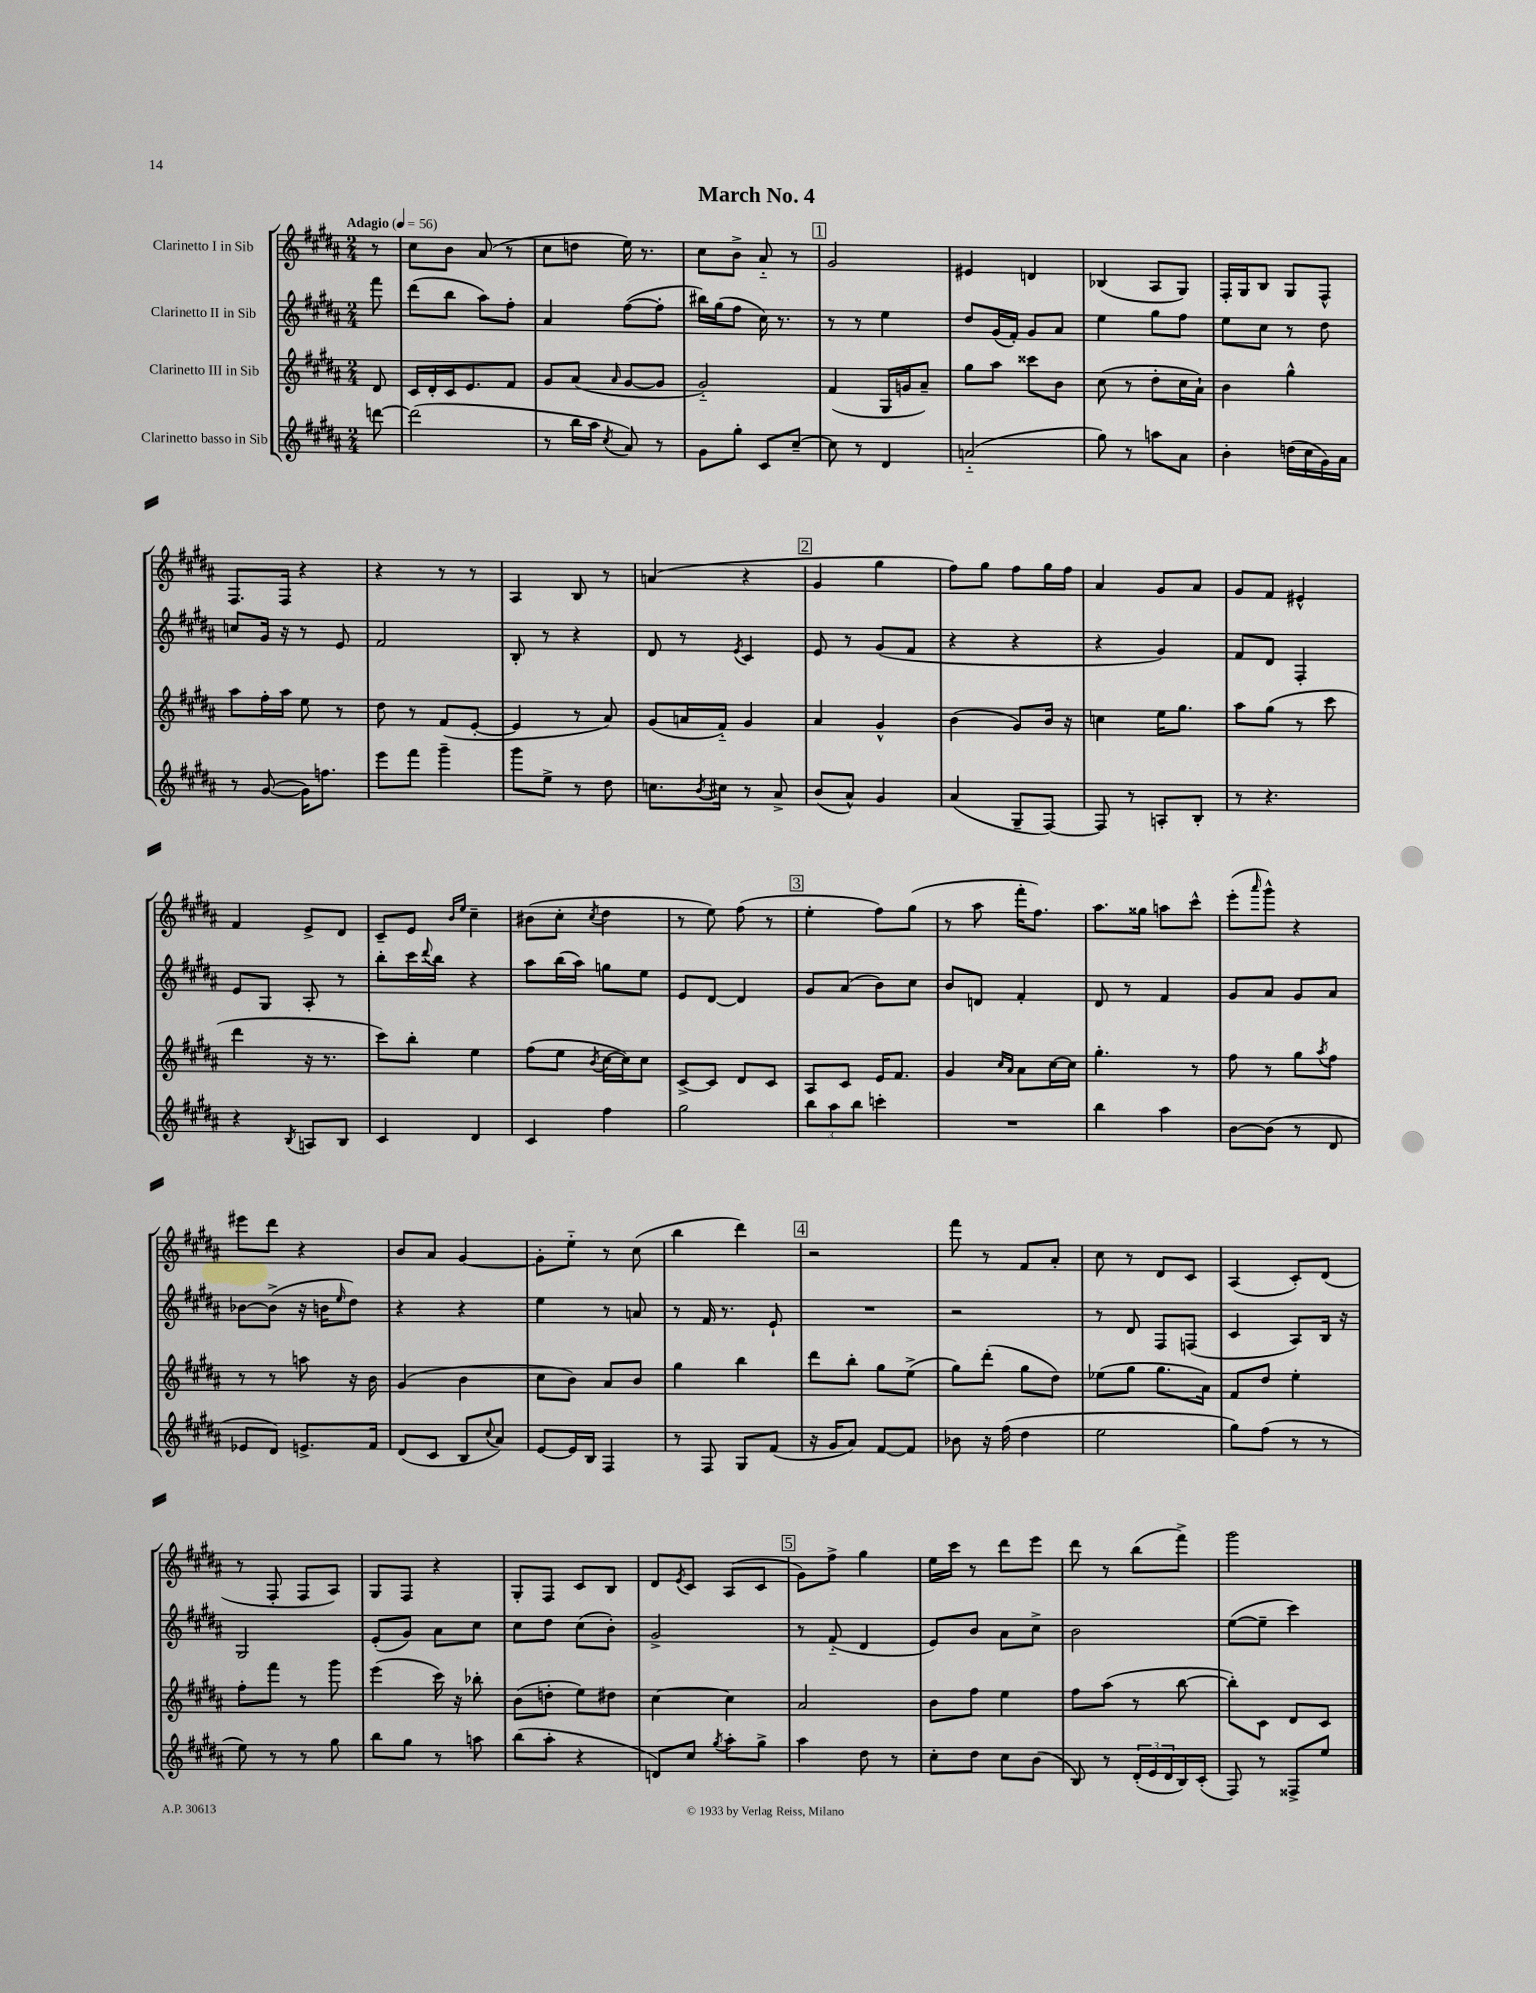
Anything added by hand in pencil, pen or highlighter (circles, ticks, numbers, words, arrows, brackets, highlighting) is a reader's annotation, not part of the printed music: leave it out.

**kern	**kern	**kern	**kern
*part4	*part3	*part2	*part1
*staff4	*staff3	*staff2	*staff1
*I"Clarinetto basso in Sib	*I"Clarinetto III in Sib	*I"Clarinetto II in Sib	*I"Clarinetto I in Sib
*clefG2	*clefG2	*clefG2	*clefG2
*k[f#c#g#d#a#]	*k[f#c#g#d#a#]	*k[f#c#g#d#a#]	*k[f#c#g#d#a#]
*M2/4	*M2/4	*M2/4	*M2/4
*MM56	*MM56	*MM56	*MM56
=	=	=	=
!	!	!	!LO:TX:a:B:t=Adagio
[8dddn\	8d#/	8fff#\	8r
=1	=1	=1	=1
(2ddd\]	16c#/LL	(8ddd#\L	8cc#\L
.	16d#'/	.	.
.	16c#/J	8bb\J	8b\J
.	8.e/	.	.
.	.	8aa#\L)	(8a#/
.	8f#/J	8ff#'\J	8r
=2	=2	=2	=2
8r	8g#/L	4a#/	8cc#\L
16bb\LL	(8a#/J	.	8ddn\J
16aa#\JJ	.	.	.
8qcc#/	16qqa#/	.	.
8a#/)	[8g#/L	([8ff#\L	16ee\)
.	.	.	8.r
8r	8g#/J]	8ff#'\J]	.
=3	=3	=3	=3
8g#\L	2g#/)	16bb#X\LL)	8cc#\L
.	.	(16gg#\J	.
8gg#'\J	.	8ff#\J	8b^\J
8c#/L	.	16cc#\)	8a#/
.	.	8.r	.
[8cc#~/J	.	.	8r
!!LO:REH:place=s1:t=1
=4	=4	=4	=4
8cc#\]	(4f#/	8r	2g#/
8r	.	8r	.
4d#/	16G#/LL	4ee\	.
.	16gn/J	.	.
.	8a#~/J)	.	.
=5	=5	=5	=5
(2an/	8gg#\L	8dd#/L	4e#X/
.	8aa#\J	(16g#/L	.
.	.	16f#'/JJ)	.
.	8ccc##X\L	8g#/L	4dn/
.	8b\J	8a#/J	.
=6	=6	=6	=6
8gg#\)	(8cc#\	4ee\	(4B-X/
8r	8r	.	.
8aan\L	8dd#'\L	8gg#\L	8A#/L
8a#\J	16cc#\L	8ff#\J	8G#/J)
.	16a#`\JJ)	.	.
=7	=7	=7	=7
4b'\	4b\	8ee\L	16F#'/LL
.	.	.	16G#/J
.	.	8cc#\J	8B/J
(16ddn\LL	4gg#^^\	8r	8G#/L
16cc#\	.	.	.
16g#\)	.	8dd#\	8F#^^/J
16a#\JJ	.	.	.
!!LO:LB:g=z
=8	=8	=8	=8
8r	8aa#\L	8ccn/L	8.F#/L
([8g#/	16ff#'\L	16g#/Jk	.
.	16aa#\JJ	16r	16F#/Jk
16g#\KL])	8ee\	8r	4r
8.ffn\J	.	.	.
.	8r	8e/	.
=9	=9	=9	=9
8eee\L	8dd#\	2f#/	4r
8fff#\J	8r	.	.
4ggg#~\	(8f#/L	.	8r
.	[8e'/J	.	8r
=10	=10	=10	=10
8ggg#\L	4e/]	8B'/	4A#/
8ee^\J	.	8r	.
8r	8r	4r	8B/
8dd#\	8a#/)	.	8r
=11	=11	=11	=11
8.ccn\L	(8g#/L	8d#/	(4an/
.	16an/L	8r	.
8qb/	.	.	.
16cc#X\Jk	16f#/JJ)	.	.
.	.	8qe/	.
8r	4g#/	4c#/	4r
8a#^/	.	.	.
!!LO:REH:place=s1:t=2
=12	=12	=12	=12
(8b/L	4a#/	8e/	4g#/
8a#^^/J)	.	8r	.
4g#/	4g#^^/	(8g#/L	4gg#\
.	.	8f#/J	.
=13	=13	=13	=13
(4a#/	(4b\	4r	8ff#\L)
.	.	.	8gg#\J
8G#~/L	8g#/L)	4r	8ff#\L
[8F#/J)	16b/Jk	.	16gg#\L
.	16r	.	16ff#\JJ
=14	=14	=14	=14
8F#/]	4ccn\	4r	4a#/
8r	.	.	.
8An'/L	16ee\KL	4g#/)	8g#/L
.	8.gg#\J	.	.
8B'/J	.	.	8a#/J
=15	=15	=15	=15
8r	8aa#\L	8f#/L	8g#/L
4.r	(8gg#\J	8d#/J	8f#/J
.	8r	4F#'/	4e#X^^/
.	8ccc#\	.	.
!!LO:LB:g=z
=16	=16	=16	=16
4r	4ddd#\	8e/L	4f#/
.	.	8G#/J	.
8qB/	.	.	.
8An/L	16r	8A#'/	8e^/L
.	8.r	.	.
8B/J	.	8r	8d#/J
=17	=17	=17	=17
4c#/	8ccc#\L)	8bb'\L	8c#~/L
.	8bb'\J	16ccc#\L	8e/J
.	.	8qqddd#/	.
.	.	16bb\JJ	.
.	.	.	16qqb/LL
.	.	.	16qqee/JJ
4d#/	4ee\	4r	4cc#~\
=18	=18	=18	=18
4c#/	(8ff#\L	8aa#\L	(8b#X\L
.	8ee\J	(16bb\L	8cc#'\J
.	.	16aa#\JJ)	.
.	8qb/	.	8qcc#/
4ff#\	[16cc#\LL	8ggn\L	4dd#\
.	16cc#\J])	.	.
.	8cc#\J	8ee\J	.
=19	=19	=19	=19
2gg#\	[8c#^/L	8e/L	8r
.	8c#/J]	[8d#/J	8ee\)
.	8d#/L	4d#/]	(8ff#\
.	8c#/J	.	8r
!!LO:REH:place=s1:t=3
=20	=20	=20	=20
12bb\L	8A#/L	8g#/L	4ee'\
12aa#\	.	.	.
.	8c#/J	(8a#/J	.
12bb\J	.	.	.
4cccn'\	16e/KL	8b\L)	8ff#\L)
.	8.f#/J	.	.
.	.	8cc#\J	(8gg#\J
=21	=21	=21	=21
2r	4g#/	8b/L	8r
.	.	8dn/J	8aa#\
.	16qqcc#/LL	.	.
.	16qqa#/JJ	.	.
.	8a#\L	4f#'/	16fff#'\KL
.	.	.	8.ff#\J)
.	[16cc#\L	.	.
.	16cc#\JJ]	.	.
=22	=22	=22	=22
4bb\	4.gg#'\	8d#/	8.aa#\L
.	.	8r	.
.	.	.	16gg##X\Jk
4aa#\	.	4f#/	8aan\L
.	8r	.	8ccc#^^\J
=23	=23	=23	=23
[8b\L	8ff#\	8g#/L	(8eee'\L
.	.	.	16qqaaa#/
(8b\J]	8r	8a#/J	8ggg#^^\J)
8r	8gg#\L	8g#/L	4r
.	8qaa#/	.	.
8d#/	8ff#\J	8a#/J	.
!!LO:LB:g=z
=24	=24	=24	=24
8e-X/L	8r	[8b-X\L	8eee#X\L
8d#/J)	8r	(8b-^\J]	8ddd#\J
8.en^/L	8aan\	16r	4r
.	.	16bn\KL	.
.	.	16qqee/	.
.	16r	8dd#\J)	.
16f#/Jk	16b\	.	.
=25	=25	=25	=25
(8d#/L	(4g#/	4r	8b/L
8c#/J	.	.	8a#/J
8B/L	4b\	4r	[4g#/
8qqcc#/	.	.	.
8a#/J)	.	.	.
=26	=26	=26	=26
[8e/L	8cc#\L	4ee\	8g#'\L]
16e/L]	8b\J)	.	8ee\J
16B/JJ	.	.	.
4F#/	8a#/L	8r	8r
.	8b/J	8an/	(8cc#\
=27	=27	=27	=27
8r	4gg#\	8r	4bb\
8F#/	.	16f#/	.
.	.	8.r	.
8G#/L	4bb\	.	4ddd#\)
(8f#/J	.	8e`/	.
!!LO:REH:place=s1:t=4
=28	=28	=28	=28
16r	8ddd#\L	2r	2r
16g#/KL	.	.	.
8a#/J)	8bb'\J	.	.
[8f#/L	8gg#\L	.	.
8f#/J]	(8ee^\J	.	.
=29	=29	=29	=29
8b-X\	8gg#\L)	2r	8fff#\
16r	(8ddd#'\J	.	8r
(16ff#\	.	.	.
4dd#\	8gg#\L	.	8f#/L
.	8dd#\J)	.	8a#'/J
=30	=30	=30	=30
2ee\	(8ee-X\L	8r	8cc#\
.	8gg#\J	8d#/	8r
.	8.gg#\L	8F#/L	8d#/L
.	.	(8Fn/J	8c#/J
.	16a#\Jk)	.	.
=31	=31	=31	=31
8gg#\L)	8f#/L	4c#/	(4A#/
(8ff#\J	8dd#/J	.	.
8r	4ee'\	8A#/L)	8c#'/L)
8r	.	16B/Jk	(8d#/J
.	.	16r	.
!!LO:LB:g=z
=32	=32	=32	=32
8ee\)	8ff#'\L	2G#/	8r
8r	8fff#\J	.	8F#'/
8r	8r	.	8F#/L
8gg#\	8ggg#\	.	8A#/J)
=33	=33	=33	=33
8bb\L	(4eee\	(8e'/L	8G#/L
8gg#\J	.	8g#/J)	8F#/J
8r	16ccc#\)	8a#\L	4r
.	16r	.	.
8aan\	8bb-X'\	8cc#\J	.
=34	=34	=34	=34
(8bb\L	(8b\L	8cc#\L	8G#'/L
8aa#'\J	8ddn'\J	8dd#\J	8F#/J
4r	8ee\L)	(8cc#\L	8c#/L
.	8dd#X\J	8b'\J)	8B/J
=35	=35	=35	=35
8dn/L)	[4cc#\	2g#^/	8d#/L
.	.	.	8qe/
8cc#/J	.	.	8c#/J
8qgg#/	.	.	.
8aa#'\L	4cc#\]	.	(8A#/L
8gg#^\J	.	.	8c#/J
!!LO:REH:place=s1:t=5
=36	=36	=36	=36
4aa#\	2a#/	8r	8g#\L)
.	.	(8f#/	8ff#^\J
8dd#\	.	4d#/	4gg#\
8r	.	.	.
=37	=37	=37	=37
8cc#'\L	8b\L	8e/L)	16ee\LL
.	.	.	16ccc#\JJ
8dd#\J	8ff#\J	8b/J	8r
8cc#\L	4ee\	8a#\L	8ddd#\L
(8b\J	.	8cc#^\J	8eee\J
=38	=38	=38	=38
8B/)	8ff#\L	2b\	8ddd#\
8r	(8aa#\J	.	8r
(24d#'/LL	8r	.	(8bb\L
24e/	.	.	.
24d#/	.	.	.
16B/)	[8bb\	.	8fff#^\J)
(16c#'/JJ	.	.	.
=39	=39	=39	=39
8F#/)	8bb'\L])	([8ee\L	2ggg#\
8r	8c#\J	8ee~\J]	.
8F##X^/L	8d#/L	4ccc#\)	.
8ee/J	8c#/J	.	.
==	==	==	==
*-	*-	*-	*-
